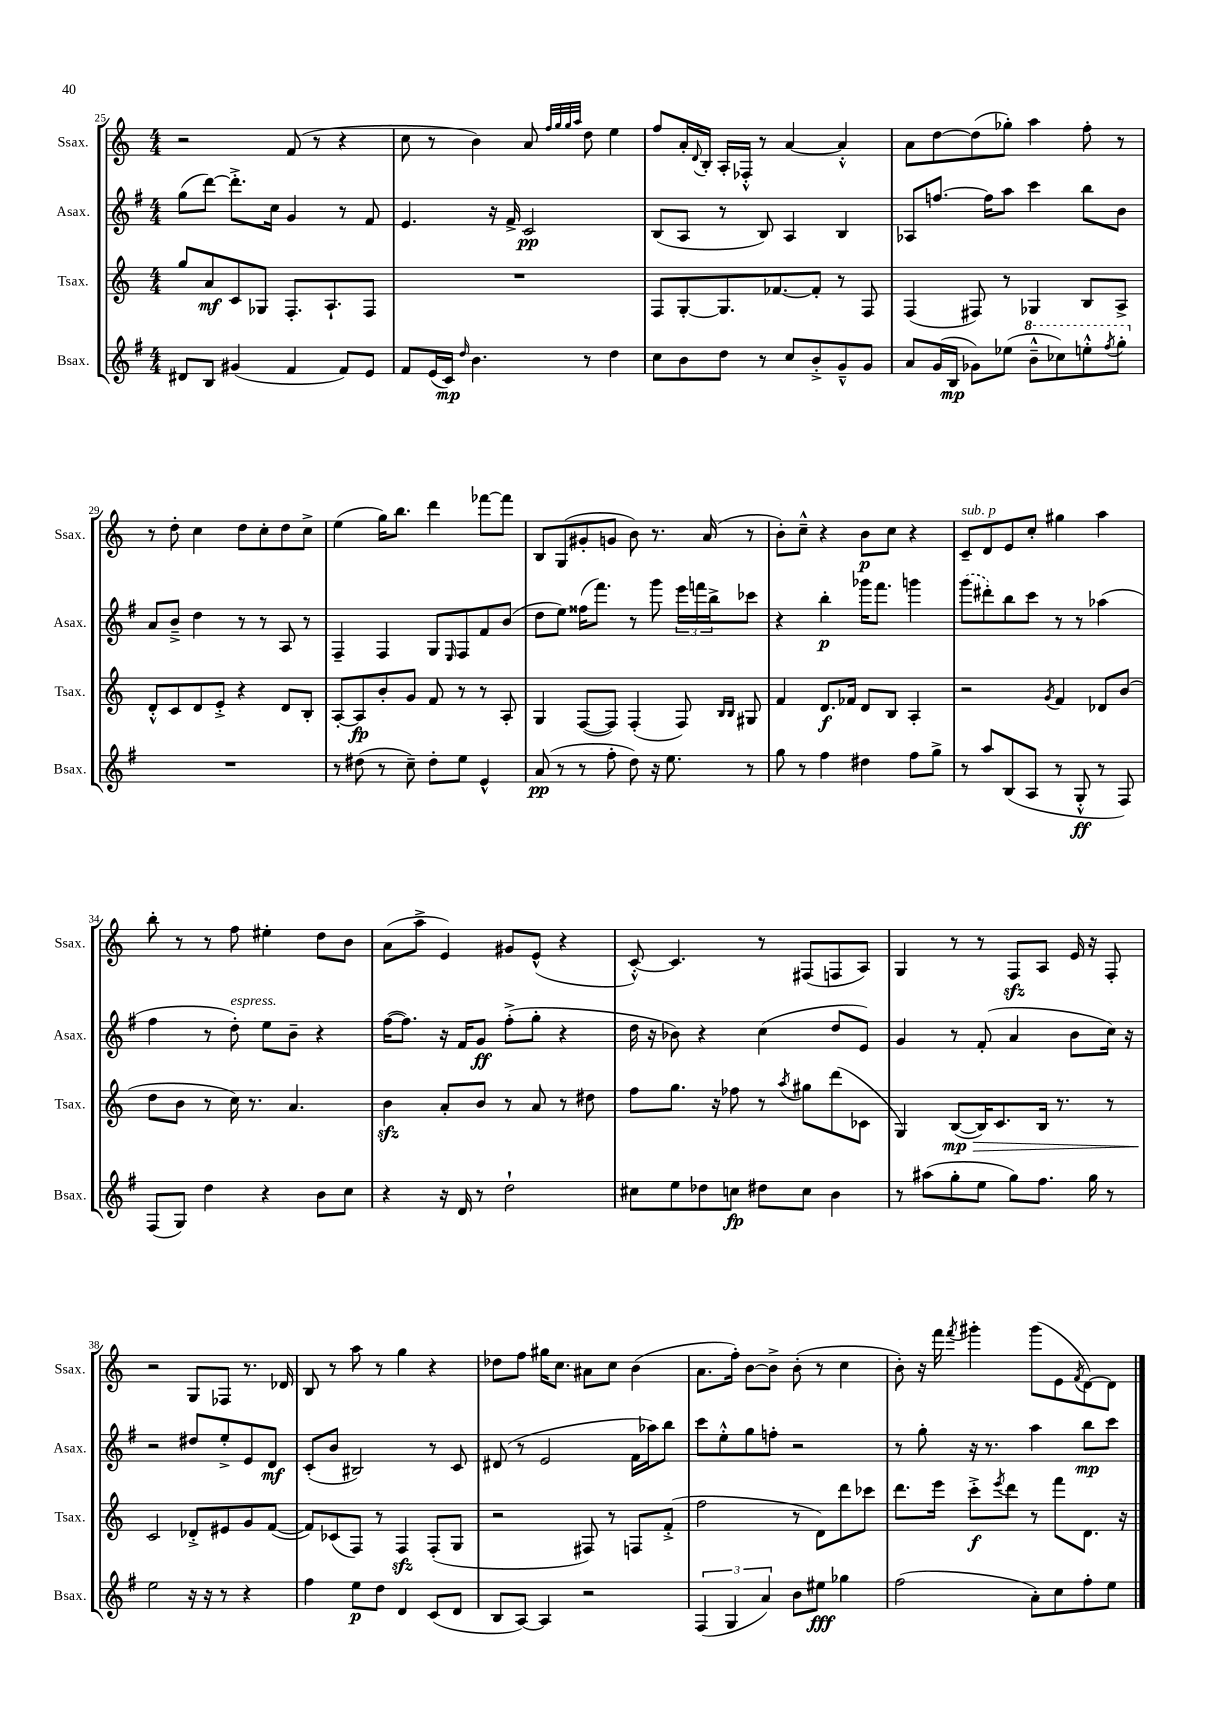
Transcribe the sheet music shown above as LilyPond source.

<<
\new StaffGroup <<
\new Staff = "s0" \with { instrumentName = "Ssax." shortInstrumentName = "Ssax." } {
    \clef treble \key c \major \numericTimeSignature \time 4/4
    r2 f'8( r8 r4 |
    c''8 r8 b'4) a'8 \grace { f''32 g''32 g''32 a''32 } d''8 e''4 |
    f''8 a'16-. \appoggiatura { d'8 } b16-. a16-. fes16-.-^ r8 a'4~ a'4-.-^ |
    a'8 d''8~ d''8( ges''8-.) a''4 f''8-. r8 |
    r8 d''8-. c''4 d''8 c''8-. d''8 c''8-> |
    e''4( g''16) b''8. d'''4 fes'''8~ fes'''8 |
    b8 g8( gis'8-. g'8 b'8) r8. a'16( r8 |
    b'8-.) c''8---^ r4 b'8\p c''8 r4 |
    c'8--^\markup { \italic "sub. p" } d'8 e'8 c''8-. gis''4 a''4 |
    b''8-. r8 r8 f''8 eis''4-. d''8 b'8 |
    a'8( a''8-> e'4) gis'8 e'8-^( r4 |
    c'8~-.-^) c'4. r8 fis8( f8 a8) |
    g4 r8 r8 f8\sfz a8 e'16 r16 f8-. |
    r2 g8 fes8 r8. des'16 |
    b8 r8 a''8 r8 g''4 r4 |
    des''8 f''8 gis''16 c''8. ais'8 c''8 b'4( |
    a'8. f''16-.) b'8~ b'8-> b'8-.( r8 c''4 |
    b'8-.) r16 f'''16 \acciaccatura { f'''8 } gis'''4-. gis'''8( e'8 \acciaccatura { f'8 } d'8~) d'8 \bar "|." |
}
\new Staff = "s1" \with { instrumentName = "Asax." shortInstrumentName = "Asax." } {
    \clef treble \key g \major \numericTimeSignature \time 4/4
    g''8( d'''8~) d'''8.-.-> c''16 g'4 r8 fis'8 |
    e'4. r16 fis'16-> c'2\pp |
    b8( a8 r8 b8) a4 b4 |
    aes8 f''8.~ f''16 a''8 c'''4 b''8 b'8 |
    a'8 b'8---> d''4 r8 r8 a8 r8 |
    fis4-- fis4 g8 \grace { e16 } fis8 fis'8 b'8( |
    d''8 e''8) fisis''16( fis'''8.) r8 g'''8 \tuplet 3/2 { e'''16 f'''16 b''16-> } ces'''8 |
    r4 b''4-.\p ges'''16 fis'''8. g'''4 |
    \once \slurDashed g'''8( dis'''8-.) b''8 c'''8 r8 r8 aes''4( |
    fis''4 r8 d''8-.^\markup { \italic "espress." }) e''8 b'8-- r4 |
    fis''16~( fis''8.) r16 fis'16 g'8\ff fis''8-.->( g''8-. r4 |
    d''16 r16 bes'8) r4 c''4( d''8 e'8) |
    g'4 r8 fis'8-.( a'4 b'8 c''16) r16 |
    r2 dis''8 e''8-.-> e'8 d'8\mf |
    c'8-.( b'8 bis2) r8 c'8 |
    dis'8( r8 e'2 fis'16 aes''16) b''8 |
    c'''8 e''8-.-^ g''8 f''8-. r2 |
    r8 g''8-. r16 r8. a''4 b''8\mp c'''8 \bar "|." |
}
\new Staff = "s2" \with { instrumentName = "Tsax." shortInstrumentName = "Tsax." } {
    \clef treble \key c \major \numericTimeSignature \time 4/4
    g''8 a'8\mf c'8 ges8 f8.-. a8.-! f8 |
    R1 |
    f8 g8~-. g8. fes'8.~ fes'8-. r8 f8 |
    f4( fis8) r8 ges4 b8 a8-> |
    d'8-.-^ c'8 d'8 e'8-.-> r4 d'8 b8-. |
    a8~-. a8\fp b'8-. g'8 f'8 r8 r8 a8-. |
    g4 f8~( f8) f4-.( f8) \grace { b16 b16 } gis8 |
    f'4 d'8.\f fes'16 d'8 b8 a4-. |
    r2 \acciaccatura { g'8 } f'4 des'8 b'8( |
    d''8 b'8 r8 c''16) r8. a'4. |
    b'4\sfz a'8-. b'8 r8 a'8 r8 dis''8 |
    f''8 g''8. r16 fes''8 r8 \acciaccatura { a''8 } gis''8 d'''8( ces'8 |
    g4) b8~\mp\>( b16) c'8. b16 r8. r8 |
    c'2\! des'8-.-> eis'8 g'8 f'8~( |
    f'8) ces'8( f8) r8 f4\sfz f8-.( g8 |
    r2 fis8) r8 f8 f'8-.->( |
    f''2 r8 d'8) d'''8 ces'''8 |
    d'''8. e'''16 c'''8-.->\f \acciaccatura { e'''8 } d'''8 r8 f'''8 d'8. r16 \bar "|." |
}
\new Staff = "s3" \with { instrumentName = "Bsax." shortInstrumentName = "Bsax." } {
    \clef treble \key g \major \numericTimeSignature \time 4/4
    dis'8 b8 gis'4( fis'4 fis'8) e'8 |
    fis'8 e'16( c'16\mp) \grace { d''16 } b'4. r8 d''4 |
    c''8 b'8 d''8 r8 c''8 b'8-.-> g'8---^ g'8 |
    a'8 g'16( b16\mp ges'8) ees''8( \ottava #1 b''8---^ ces'''8) e'''!8-.-^ \acciaccatura { fis'''8 } g'''8-. \ottava #0 |
    R1 |
    r8 dis''8( r8 c''8--) dis''8-. e''8 e'4-^ |
    a'8\pp( r8 r8 fis''8-. d''8) r16 e''8. r8 |
    g''8 r8 fis''4 dis''4 fis''8 g''8-> |
    r8 a''8 b8( a8 r8 g8-.-^\ff r8 fis8) |
    fis8( g8) d''4 r4 b'8 c''8 |
    r4 r16 d'16 r8 d''2-! |
    cis''8 e''8 des''8 c''8\fp dis''8 c''8 b'4 |
    r8 ais''8( g''8-. e''8 g''8) fis''8. g''16 r8 |
    e''2 r16 r16 r8 r4 |
    fis''4 e''8\p d''8 d'4 c'8( d'8 |
    b8 a8~) a4 r2 |
    \tuplet 3/2 { fis4( g4 a'4) } b'8 eis''8\fff ges''4 |
    fis''2( a'8-.) c''8 fis''8-. e''8 \bar "|." |
}
>>
>>
\layout { \context { \Score currentBarNumber = #25 } }
